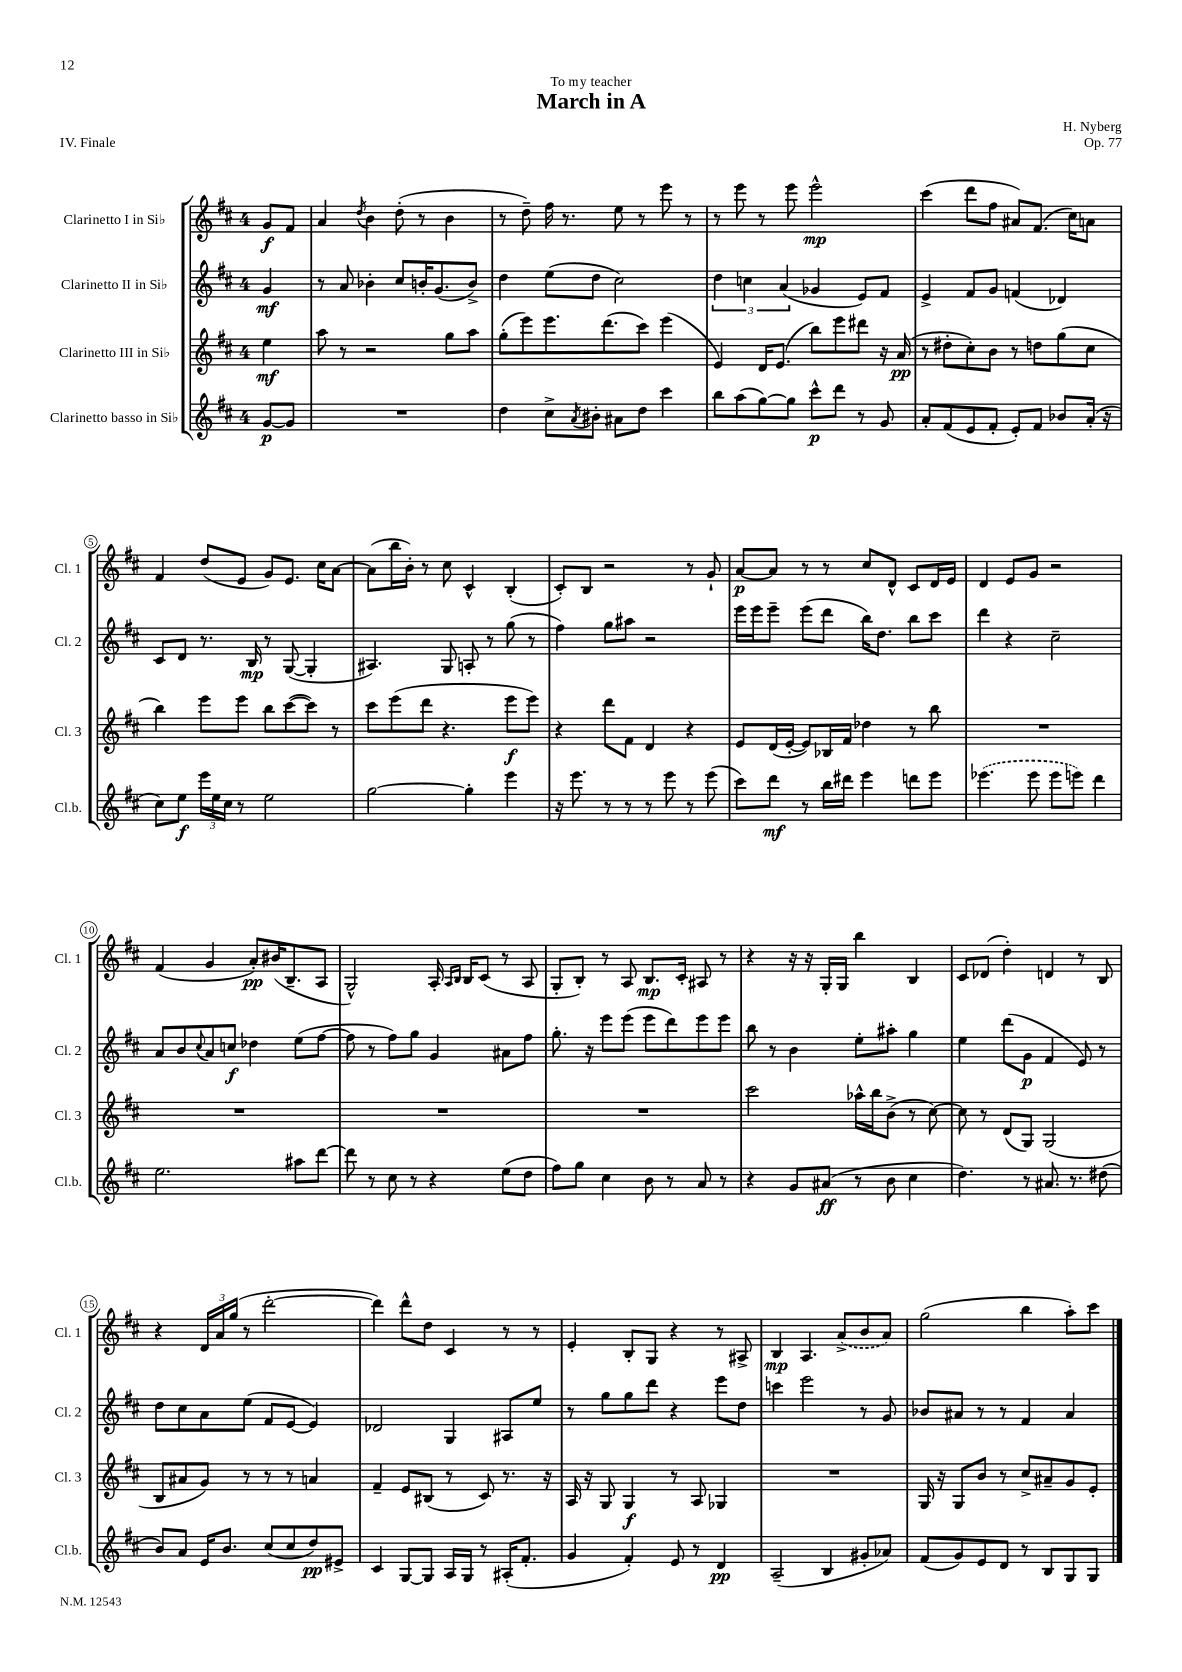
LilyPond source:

\header { title = "March in A" composer = "H. Nyberg" dedication = "To my teacher" opus = "Op. 77" piece = "IV. Finale" }
<<
\new StaffGroup <<
\new Staff = "s0" \with { instrumentName = "Clarinetto I in Sib" shortInstrumentName = "Cl. 1" } {
    \clef treble \key d \major \once \override Staff.TimeSignature.style = #'single-digit \time 4/4 \partial 4
    g'8\f fis'8 |
    a'4 \acciaccatura { d''8 } b'4 d''8-.( r8 b'4 |
    r8 d''8--) fis''16 r8. e''8 r8 e'''8 r8 |
    r8 e'''8 r8 e'''8 e'''2-^\mp |
    cis'''4( d'''8 fis''8 ais'8) fis'8.( cis''16) a'8 |
    fis'4 d''8( e'8 g'8) e'8. cis''16 a'8~ |
    a'8( b''16 b'16-.) r8 cis''8 cis'4-^ b4-.( |
    cis'8-.) b8 r2 r8 g'8-! |
    a'8~\p a'8 r8 r8 cis''8 d'8-^ cis'8 d'16 e'16 |
    d'4 e'8 g'8 r2 |
    fis'4( g'4 a'8-.\pp) bis'16( b8.-- a8 |
    g2-^) a16-. \grace { a16 b16 } b16 cis'8( r8 a8 |
    g8-. b8-.) r8 a8 b8.\mp cis'16-. ais8 r8 |
    r4 r16 r16 g16-. g16 b''4 b4 |
    cis'8 des'8( d''4-.) d'4 r8 b8 |
    r4 \tuplet 3/2 { d'16 a'16 g''16( } r8 d'''2~-. |
    d'''4) d'''8-^ d''8 cis'4 r8 r8 |
    e'4-. b8-. g8 r4 r8 ais8-> |
    b4\mp a4. \once \slurDashed a'8->( b'8 a'8) |
    g''2( b''4 a''8-.) cis'''8 \bar "|." |
}
\new Staff = "s1" \with { instrumentName = "Clarinetto II in Sib" shortInstrumentName = "Cl. 2" } {
    \clef treble \key d \major \once \override Staff.TimeSignature.style = #'single-digit \time 4/4 \partial 4
    g'4\mf |
    r8 a'8 bes'4-. cis''8 b'16-. g'8.( b'8->) |
    d''4 e''8( d''8 cis''2) |
    \tuplet 3/2 { d''4 c''4 a'4( } ges'4 e'8) fis'8 |
    e'4-> fis'8 g'8 f'4( des'4) |
    cis'8 d'8 r8. b16\mp r8 g8~( g4-. |
    ais4.) g8 a8-. r8 g''8( r8 |
    fis''4) g''8 ais''8 r2 |
    e'''16 e'''16 e'''8-- e'''8( d'''8 b''16) d''8. b''8 cis'''8 |
    d'''4 r4 cis''2-- |
    a'8 b'8 \appoggiatura { cis''8 } a'8 c''8\f des''4 e''8( fis''8~ |
    fis''8 r8 fis''8) g''8 g'4 ais'8 fis''8 |
    g''8.-. r16 e'''8 e'''8( e'''8 d'''8) e'''8 e'''8 |
    b''8 r8 b'4 e''8-. ais''8-. g''4 |
    e''4 d'''8( g'8\p fis'4 e'8) r8 |
    d''8 cis''8 a'8 e''8( fis'8 e'8~ e'4) |
    des'2 g4 ais8 e''8 |
    r8 g''8 g''8 d'''8 r4 e'''8 d''8 |
    c'''4 e'''2 r8 g'8 |
    bes'8 ais'8 r8 r8 fis'4 ais'4 \bar "|." |
}
\new Staff = "s2" \with { instrumentName = "Clarinetto III in Sib" shortInstrumentName = "Cl. 3" } {
    \clef treble \key d \major \once \override Staff.TimeSignature.style = #'single-digit \time 4/4 \partial 4
    e''4\mf |
    a''8 r8 r2 g''8 a''8 |
    g''8-.( e'''8) e'''8. d'''8.( cis'''8) e'''4( |
    e'4) d'16 e'8.( b''8) e'''8 dis'''8 r16 a'16\pp( |
    r8 dis''8-. cis''8-.) b'8 r8 d''8 g''8( cis''8 |
    b''4) e'''8 e'''8 b''8 cis'''8~( cis'''8) r8 |
    cis'''8 e'''8( d'''8 r4. e'''8\f e'''8) |
    r4 d'''8 fis'8 d'4 r4 |
    e'8 d'16( e'16~-. e'8) bes16 fis'16 des''4 r8 b''8 |
    R1 |
    R1 |
    R1 |
    R1 |
    cis'''2 aes''16-^ b''16 b'8->( r8 cis''8~) |
    cis''8 r8 d'8( g8) g2( |
    b8 ais'8 g'8) r8 r8 r8 a'4 |
    fis'4-- e'8 bis8( r8 cis'8) r8. r16 |
    a16 r16 g8 g4\f r8 a8 ges4 |
    R1 |
    g16 r16 g8 b'8 r8 cis''8-> ais'8-- g'8 e'8-. \bar "|." |
}
\new Staff = "s3" \with { instrumentName = "Clarinetto basso in Sib" shortInstrumentName = "Cl.b." } {
    \clef treble \key d \major \once \override Staff.TimeSignature.style = #'single-digit \time 4/4 \partial 4
    g'8~\p g'8 |
    R1 |
    d''4 cis''8-> \acciaccatura { a'8 } bis'8-. ais'8 d''8 cis'''4 |
    b''8 a''8( g''8~) g''8 cis'''8-^\p d'''8 r8 g'8 |
    a'8-. fis'8( e'8 fis'8-. e'8-.) fis'8 bes'8 a'16-.( r16 |
    cis''8) e''8\f \tuplet 3/2 { e'''16 e''16 cis''16 } r8 e''2 |
    g''2~ g''4-. e'''4 |
    r16 e'''8. r8 r8 r8 e'''8 r8 e'''8( |
    cis'''8) d'''8\mf r8 b''16 dis'''16 e'''4 d'''8 e'''8 |
    \once \slurDashed ees'''4.( ees'''8 ees'''8 e'''8) d'''4 |
    e''2. ais''8 d'''8~ |
    d'''8 r8 cis''8 r8 r4 e''8( d''8 |
    fis''8) g''8 cis''4 b'8 r8 a'8 r8 |
    r4 g'8 ais'8\ff( r8 b'8 cis''4 |
    d''4.) r8 ais'8. r8. dis''8( |
    b'8) a'8 e'16 b'8. cis''8( cis''8 d''8\pp) eis'8-> |
    cis'4 g8~ g8 a16 g16 r8 ais16-.( fis'8.-. |
    g'4 fis'4-.) e'8 r8 d'4\pp |
    a2--( b4 gis'8-. aes'8) |
    fis'8( g'8) e'8 d'8 r8 b8 g8 g8 \bar "|." |
}
>>
>>
\layout { \context { \Score \override BarNumber.stencil = #(make-stencil-circler 0.1 0.3 ly:text-interface::print) } }
